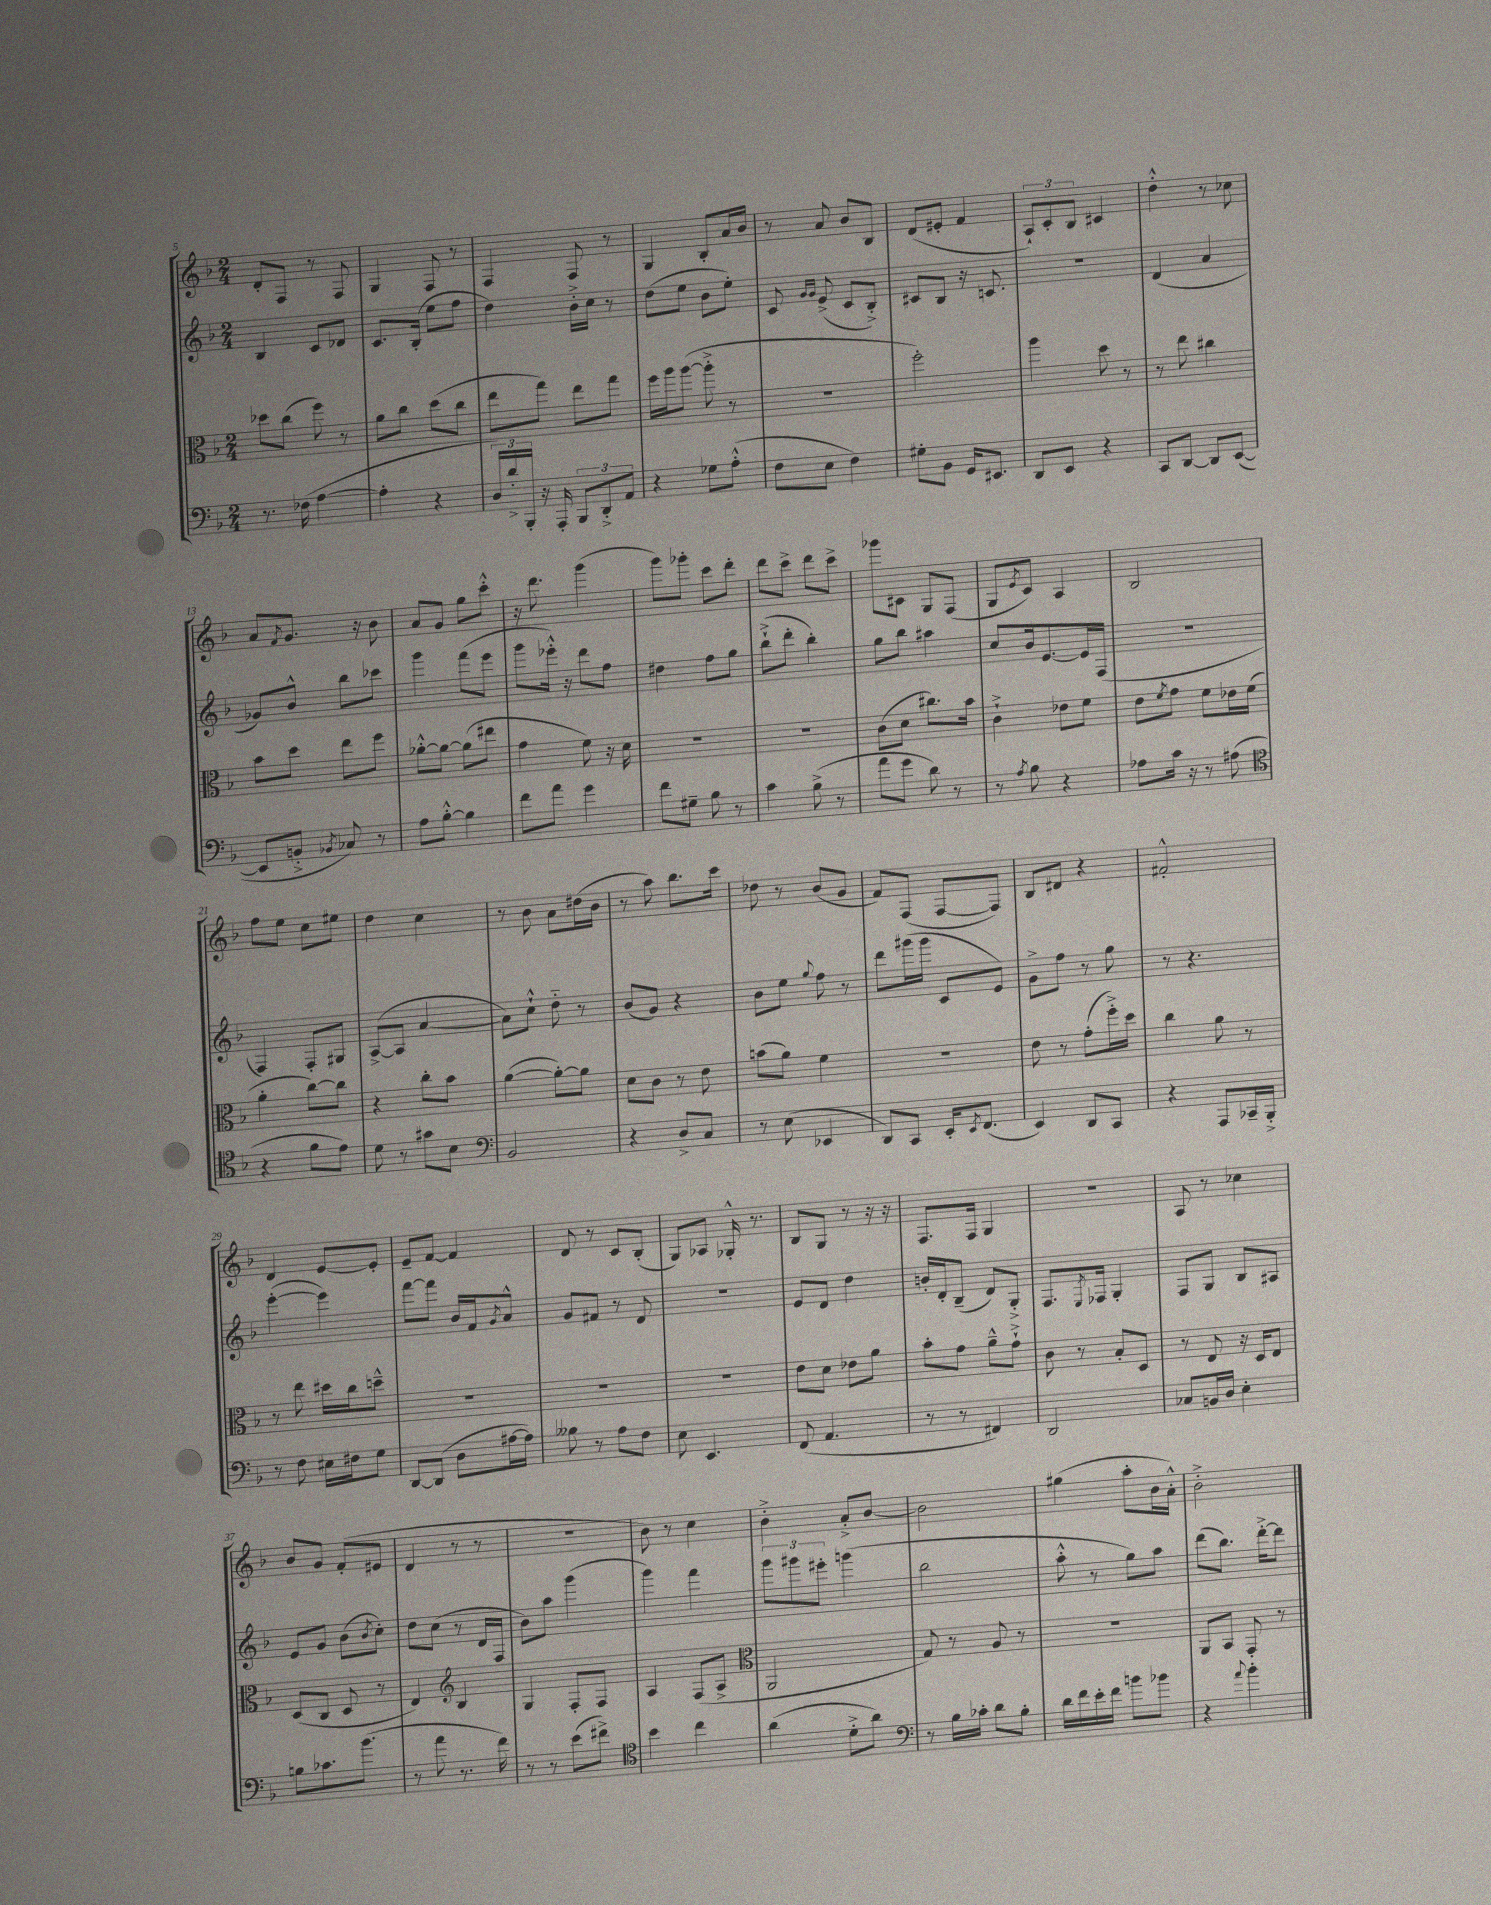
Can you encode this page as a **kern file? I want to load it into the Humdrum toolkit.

**kern	**kern	**kern	**kern
*staff4	*staff3	*staff2	*staff1
*clefF4	*clefC3	*clefG2	*clefG2
*k[b-]	*k[b-]	*k[b-]	*k[b-]
*M2/4	*M2/4	*M2/4	*M2/4
8.r	8dd-	4B-	8d'
.	(8cc	.	8F
(16F-	.	.	.
[4A	8ff)	8c	8r
.	8r	8d-	8F
=	=	=	=
4A']	8a	8.c	4G
.	8cc	.	.
.	.	(16B-'	.
4r	(8dd	8ee	8F
.	8cc	8ff	8r
=	=	=	=
24D)	8ee	4dd)	4F
24d'^	.	.	.
24BBB-'	.	.	.
16r	8gg)	.	.
16AAA'	.	.	.
12BBB-	8ee	16b-'^	8F
.	.	16cc	.
12DD'^	.	.	.
.	8gg	8r	8r
12AA	.	.	.
=	=	=	=
4r	16ff	(8dd	4G
.	16aa	.	.
.	([8aa	8ee	.
8G-	8aa'^]	8b-	8B-'
(8A'^^	8r	8ee')	16a
.	.	.	16b-
=	=	=	=
8F	2r	8c	8r
.	.	16qqg	.
.	.	16qqg	.
8E	.	(8e^	8a
4F)	.	8c	8b-
.	.	8B-'^)	8B-
=	=	=	=
8G#'	2ff')	8c#	(8d
8BB-	.	8B-	8e#'
16GG	.	16r	4f
8.EE#	.	8.c	.
=	=	=	=
8DD	4aa	2r	12A`)
.	.	.	12c'
8EE	.	.	.
.	.	.	12B-
4r	8dd	.	4c#
.	8r	.	.
=	=	=	=
8CC	8r	(4d	4dd'^^
[8DD	8ee	.	.
8DD]	4cc#	4a	8r
([8EE	.	.	8cc-
=	=	=	=
8EE]	8b-	8g-)	8a
.	.	.	8qf
8BB'^	8dd	8b-^^	8.g
8qBB-	.	.	.
8C-)	8ee	8bb-	.
.	.	.	16r
8r	8ff	8ccc-	8b-
=	=	=	=
8A	[8a-'^^	4ggg	8a
[8B-'^^	8a-_	.	8g
4B-]	(8a-]	(8fff	8gg
.	8ee#	8eee	8ccc'^^
=	=	=	=
8f	4g	8ggg	16r
.	.	.	8.ddd
8a	.	16eee-'^^)	.
.	.	16r	.
4g	8f)	8ddd	(4ggg
.	16r	8ff	.
.	16d	.	.
=	=	=	=
8f	2r	4dd#	8ggg)
8G#~	.	.	8ggg-'
8B-	.	8ff	8ccc
8r	.	8gg	8ddd'
=	=	=	=
4c	2r	(8bb-`^	8ddd
.	.	8ddd'	8ccc^
(8B-^	.	4bb-')	8ddd
8r	.	.	8ccc^
=	=	=	=
8a	(8c	8gg	8ggg-
8g	8d	8bb-	8c#
8d)	8.cc#)	4aa#	8G
8r	.	.	(8F
.	16b-	.	.
=	=	=	=
8r	4c`^	8cc	8G
8qA	.	.	8qe
8B-	.	16b-	8c)
.	.	[8.e	.
4r	8e-	.	4A
.	8f	16e]	.
.	.	(16F	.
=	=	=	=
8A-	8e	2r	2B-
.	8qf	.	.
16c	8g	.	.
16r	.	.	.
8r	8f	.	.
(8A#	16e-	.	.
.	(16f	.	.
=	=	=	=
*clefC4	*	*	*
4r	4a'	4F)	8ff
.	.	.	8ee
8f	[8cc)	8F'	8cc
8e)	8cc]	8G#	8ee#
=	=	=	=
8d	4r	([8A^	4dd
8r	.	8A]	.
8g#	8cc'	[4a	4cc
8B-	8b-	.	.
=	=	=	=
*clefF4	*	*	*
2BB-	([4a	8a])	8r
.	.	8cc`^^	8b-
.	8a'_)	8dd'~	8a
.	8a]	8r	(16dd#
.	.	.	16b-
=	=	=	=
4r	8d	(8b-	8r
.	8c	8g)	8aa)
8D^	8r	4r	8.bb-
8C	8e	.	.
.	.	.	16ccc
=	=	=	=
8r	(8b	8b-	8dd-
(8E	8a)	8ee	8r
.	.	8qqgg	.
4EE-	4f	8ff	(8b-
.	.	8r	8g
=	=	=	=
8DD)	2r	8ddd	8f)
8CC	.	(16ggg#	(8F
.	.	16ggg#	.
16EE'	.	8c	[8F
8qEE	.	.	.
(8.FF	.	.	.
.	.	8e)	8F])
=	=	=	=
4EE)	8e	8g^	8B-
.	8r	8ff	8d#
8DD	(8g'	8r	4r
8CC	16ff'^)	8gg	.
.	16dd	.	.
=	=	=	=
4r	4cc	8r	2f#'^^
.	.	4.r	.
8AAA	8a	.	.
16CC-~	8r	.	.
16BBB-'^	.	.	.
=	=	=	=
8r	8r	([4eee'	4d
8F	8ee	.	.
16E#	16dd#	4eee])	[8e
16F#	16cc	.	.
8G	8dd~^^	.	8e']
=	=	=	=
[8DD	2r	[8fff	8e~
(8DD]	.	8fff]	[8f
8D	.	16b-	4f]
.	.	16f	.
.	.	8qg	.
[16A#	.	8a^^	.
16A#])	.	.	.
=	=	=	=
8B--	2r	8g	8d
8r	.	8f#	8r
8A	.	8r	8c
8F	.	8d	(8B-'
=	=	=	=
8E	2r	2r	8G)
4.EE	.	.	8A-
.	.	.	16G-'^^
.	.	.	8.r
=	=	=	=
(8FF	8e	8e	8B-
4.AA	8d	8d	8G
.	8e-	4dd	8r
.	8a	.	16r
.	.	.	16r
=	=	=	=
8r	8b-'	16b'	8.F
.	.	16d'	.
8r	8g	(8B-~	.
.	.	.	16F
4FF#)	8a~^^	8d)	4G
.	8g`^	8G'^	.
=	=	=	=
2DD	8c	8.F	2r
.	8r	.	.
.	.	8qE	.
.	.	16F-	.
.	8B-'	4G'	.
.	8D	.	.
=	=	=	=
8C-	8r	8F	8A
16BB	8E	8G	8r
16D	.	.	.
4E'	16r	8B-	4cc-
.	16D	.	.
.	8E	8A#	.
=	=	=	=
8B	(8D	8e	8b-
8.c-	8C	8g	8g
.	8D	(8b-	(8f'
(8.b-	.	.	.
.	.	8qb-	.
.	8r	8cc')	8e#
=	=	=	=
8r	4E)	8dd	4d
8a	.	(8cc	.
*	*clefG2	*	*
8.r	4B-	8r	8r
.	.	16d	8r
16f)	.	16F	.
=	=	=	=
8r	4G	8b-)	2r
8r	.	8aa	.
(8e	8F'	(4ggg	.
8f#^)	8F	.	.
=	=	=	=
*clefC4	*	*	*
4b-	4A	4ggg)	8b-)
.	.	.	8r
4cc	(8F	4fff	4cc
.	8A^	.	.
=	=	=	=
*	*clefC3	*	*
(4a	2AA	12ggg	4b-'^
.	.	12ggg#	.
.	.	12eee#'	.
8d'^	.	(4ggg	8a'^
8a)	.	.	[8b-
=	=	=	=
*clefF4	*	*	*
8r	8G)	2bb-	2b-]
16B-	8r	.	.
16c-'	.	.	.
8d	8A	.	.
8B-'	8r	.	.
=	=	=	=
16d	2r	8aa'^^	(4gg#
16f	.	.	.
16e'	.	8r	.
16f	.	.	.
8b	.	8gg)	8aa'
8b-	.	8aa	16b-
.	.	.	16a'^^)
=	=	=	=
4r	8AA	(8ddd	2b-'^
.	8BB-	8.bb-)	.
8qqa	.	.	.
4b-'	8GG'	.	.
.	.	[16ddd'^	.
.	8r	8ddd]	.
==	==	==	==
*-	*-	*-	*-
